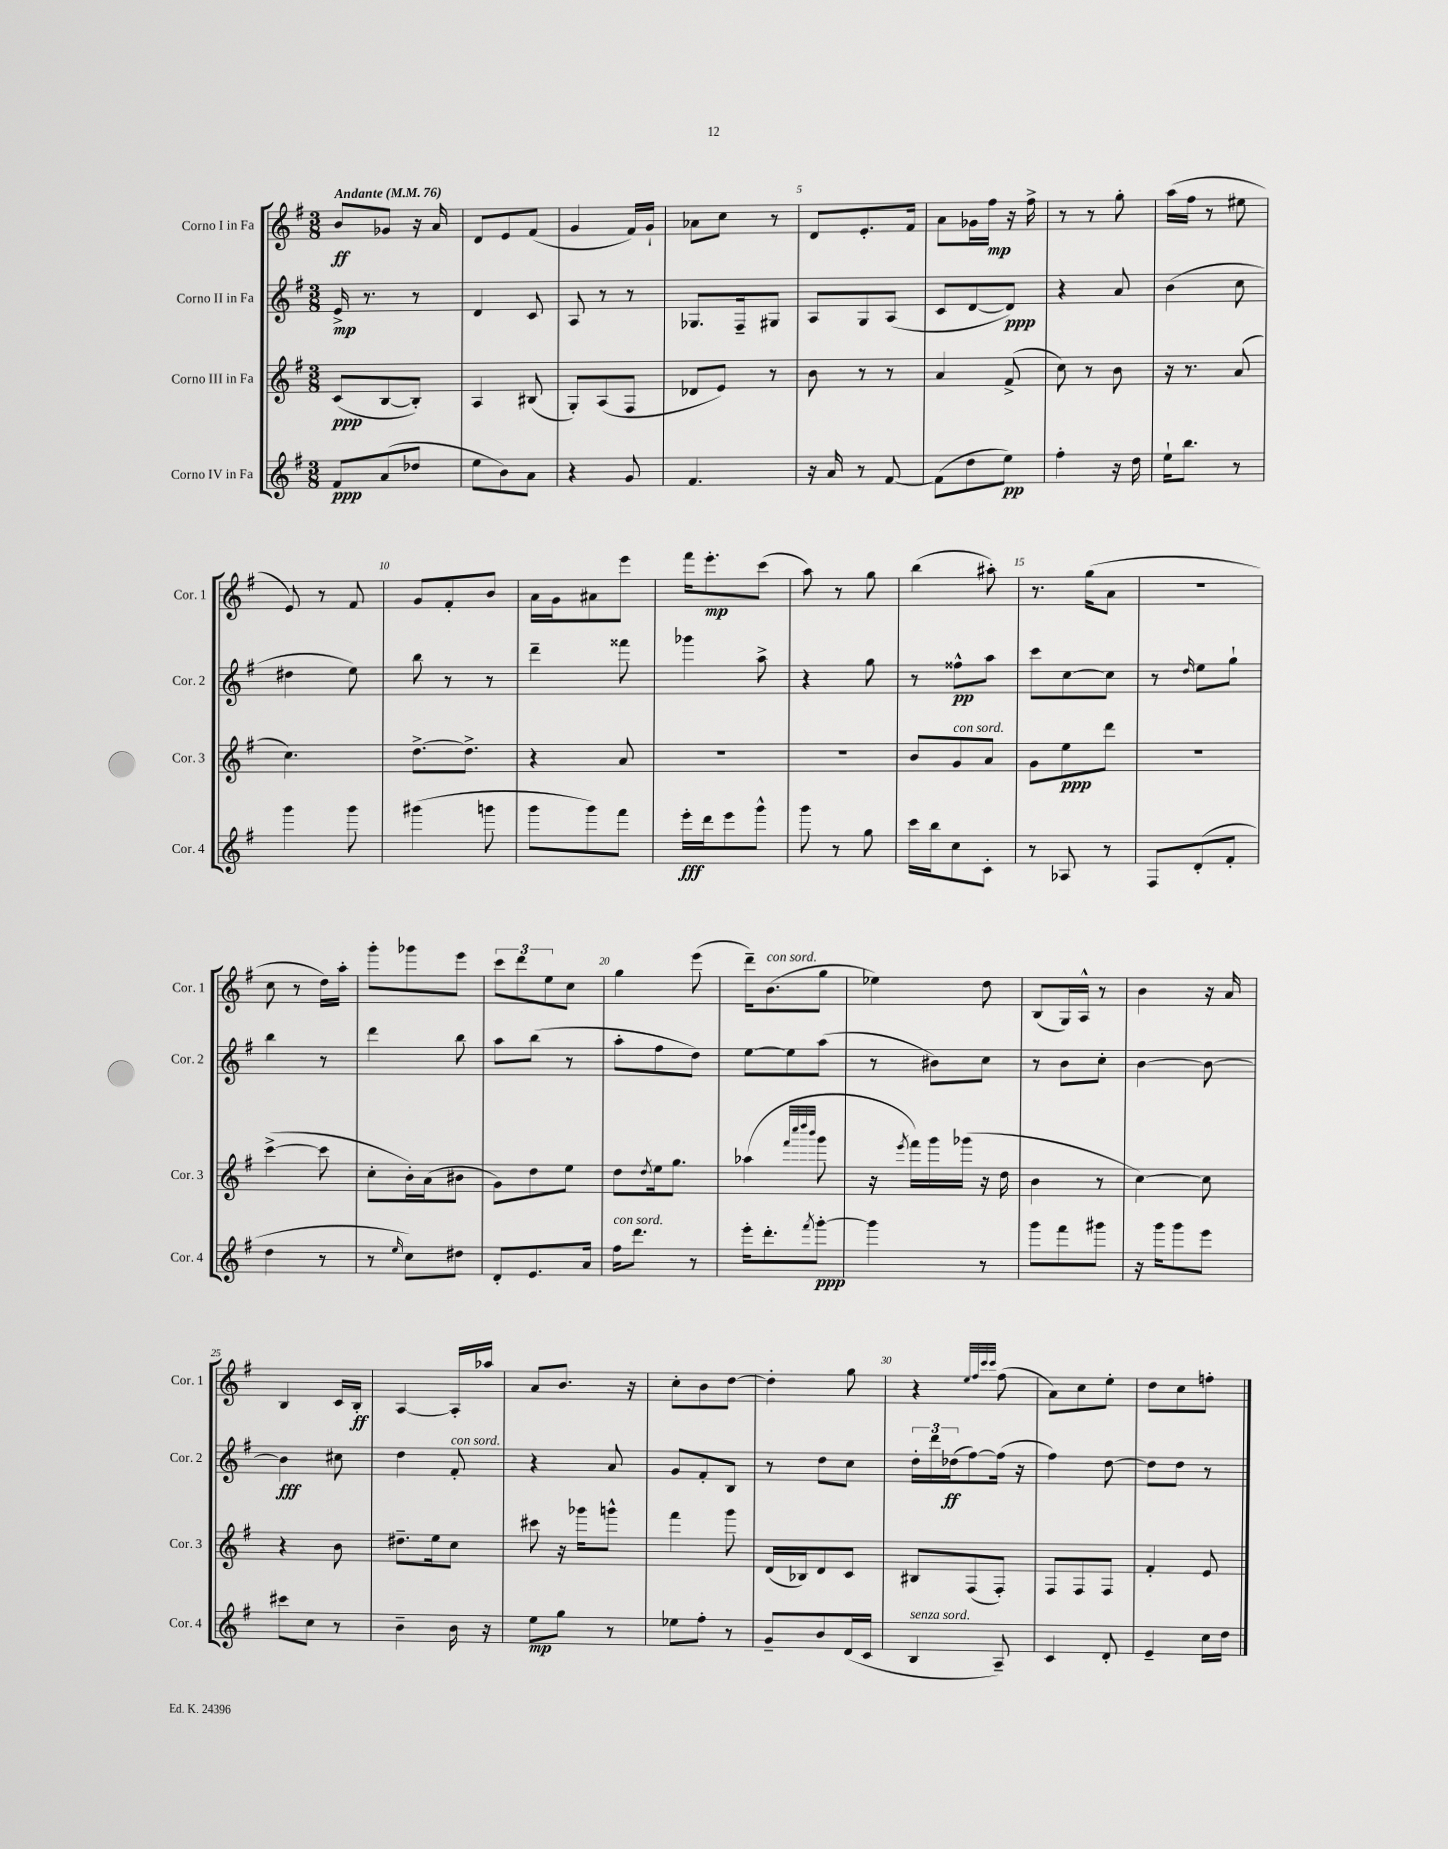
<<
\new StaffGroup <<
\new Staff = "s0" \with { instrumentName = "Corno I in Fa" shortInstrumentName = "Cor. 1" } {
    \clef treble \key g \major \numericTimeSignature \time 3/8 \tempo "Andante" 4 = 76
    b'8\ff ges'8 r16 a'16 |
    d'8 e'8 fis'8( |
    g'4 fis'16) g'16-! |
    aes'8 c''8 r8 |
    d'8 e'8.-. fis'16 |
    a'8 ges'16 fis''16\mp r16 fis''16-> |
    r8 r8 g''8-. |
    a''16( fis''16 r8 eis''8 |
    e'8) r8 fis'8 |
    g'8 fis'8-. b'8 |
    a'16 g'16 ais'8 e'''8 |
    fis'''16 e'''8.-.\mp c'''8( |
    a''8) r8 g''8 |
    b''4( ais''8-.) |
    r8. g''16( a'8 |
    R4. |
    c''8 r8 d''16) a''16-. |
    g'''8-. ges'''8 e'''8 |
    \tuplet 3/2 { c'''8 d'''8 e''8 } c''8 |
    g''4 e'''8( |
    d'''16--) b'8.^\markup { \italic "con sord." }( g''8 |
    ees''4) d''8 |
    b8( g16) a16-^ r8 |
    b'4 r16 a'16 |
    b4 c'16 b16-.\ff |
    a4~ a16-. aes''16 |
    a'8 b'8. r16 |
    c''8-. b'8 d''8~ |
    d''4-. g''8 |
    r4 \grace { e''32 fis''32 c'''32 c'''32 } fis''8( |
    a'8) c''8 e''8-. |
    d''8 c''8 f''8-. \bar "|." |
}
\new Staff = "s1" \with { instrumentName = "Corno II in Fa" shortInstrumentName = "Cor. 2" } {
    \clef treble \key g \major \numericTimeSignature \time 3/8
    e'16->\mp r8. r8 |
    d'4 c'8 |
    a8 r8 r8 |
    ges8. fis16-- gis8 |
    a8 g8 a8( |
    c'8 d'8~ d'8\ppp) |
    r4 a'8 |
    b'4( c''8 |
    dis''4 e''8) |
    b''8 r8 r8 |
    d'''4-- fisis'''8 |
    ges'''4 a''8-> |
    r4 g''8 |
    r8 fisis''8-^\pp a''8 |
    c'''8 c''8~ c''8 |
    r8 \grace { d''16 } e''8 g''8-! |
    b''4 r8 |
    d'''4 b''8 |
    a''8 b''8( r8 |
    a''8-. fis''8 d''8) |
    e''8~ e''8 a''8( |
    r8 bis'8) c''8 |
    r8 b'8 c''8-. |
    b'4~ b'8~ |
    b'4\fff cis''8 |
    d''4 fis'8-.^\markup { \italic "con sord." } |
    r4 a'8 |
    g'8 fis'8-. b8 |
    r8 d''8 c''8 |
    \tuplet 3/2 { d''16-. d'''16 des''16\ff( } fis''8~) fis''16( r16 |
    fis''4) d''8~ |
    d''8 d''8 r8 \bar "|." |
}
\new Staff = "s2" \with { instrumentName = "Corno III in Fa" shortInstrumentName = "Cor. 3" } {
    \clef treble \key g \major \numericTimeSignature \time 3/8
    c'8\ppp( b8~ b8-.) |
    a4 bis8( |
    g8-.) a8( fis8 |
    des'8 e'8) r8 |
    b'8 r8 r8 |
    a'4 fis'8->( |
    c''8) r8 b'8 |
    r16 r8. a'8( |
    c''4.) |
    d''8.~-> d''8.-> |
    r4 a'8 |
    r4. |
    R4. |
    b'8 g'8^\markup { \italic "con sord." } a'8 |
    g'8 e''8\ppp d'''8 |
    R4. |
    c'''4~->( c'''8 |
    c''8-. b'16-.) a'16( bis'8 |
    g'8) d''8 e''8 |
    d''8 \acciaccatura { d''8 } e''16 g''8. |
    aes''4( \grace { fis'''32 c''''32 d''''32 b'''32 } g'''8 |
    r16 \acciaccatura { e'''8 } fis'''16) g'''16 ges'''16( r16 d''16 |
    b'4 r8 |
    c''4~) c''8 |
    r4 b'8 |
    dis''8.-- e''16 c''8 |
    cis'''8 r16 ges'''16 g'''8-^ |
    fis'''4 g'''8 |
    d'16( bes16) d'8 c'8 |
    bis8 fis8( fis8-.) |
    fis8 fis8 fis8 |
    fis'4-. e'8 \bar "|." |
}
\new Staff = "s3" \with { instrumentName = "Corno IV in Fa" shortInstrumentName = "Cor. 4" } {
    \clef treble \key g \major \numericTimeSignature \time 3/8
    fis'8\ppp a'8( des''8 |
    e''8 b'8) a'8 |
    r4 g'8 |
    fis'4. |
    r16 a'16 r8 fis'8~ |
    fis'8( d''8 e''8\pp) |
    fis''4-. r16 d''16 |
    e''16-! b''8. r8 |
    g'''4 g'''8 |
    gis'''4( g'''8 |
    g'''8 g'''8) fis'''8 |
    e'''16-.\fff d'''16 e'''8 g'''8-^ |
    g'''8 r8 g''8 |
    c'''16 b''16 c''8 c'8-. |
    r8 aes8 r8 |
    fis8 d'8-.( fis'8-. |
    d''4 r8 |
    r8 \grace { e''16 } c''8) dis''8 |
    d'8-. e'8. a'16 |
    fis''16^\markup { \italic "con sord." } d'''8. r8 |
    e'''16-. d'''8.-. \acciaccatura { fis'''8 } g'''8~-.\ppp |
    g'''4 r8 |
    g'''8 fis'''8 gis'''8 |
    r16 g'''16 g'''8 e'''8 |
    cis'''8 c''8 r8 |
    b'4-- b'16 r16 |
    e''8\mp g''8 r8 |
    ees''8 fis''8-. r8 |
    g'8-- b'8 d'16( c'16 |
    b4^\markup { \italic "senza sord." } a8--) |
    c'4 d'8-. |
    e'4-- c''16 d''16 \bar "|." |
}
>>
>>
\layout { \context { \Score \override BarNumber.break-visibility = ##(#f #t #t) barNumberVisibility = #(every-nth-bar-number-visible 5) } }
